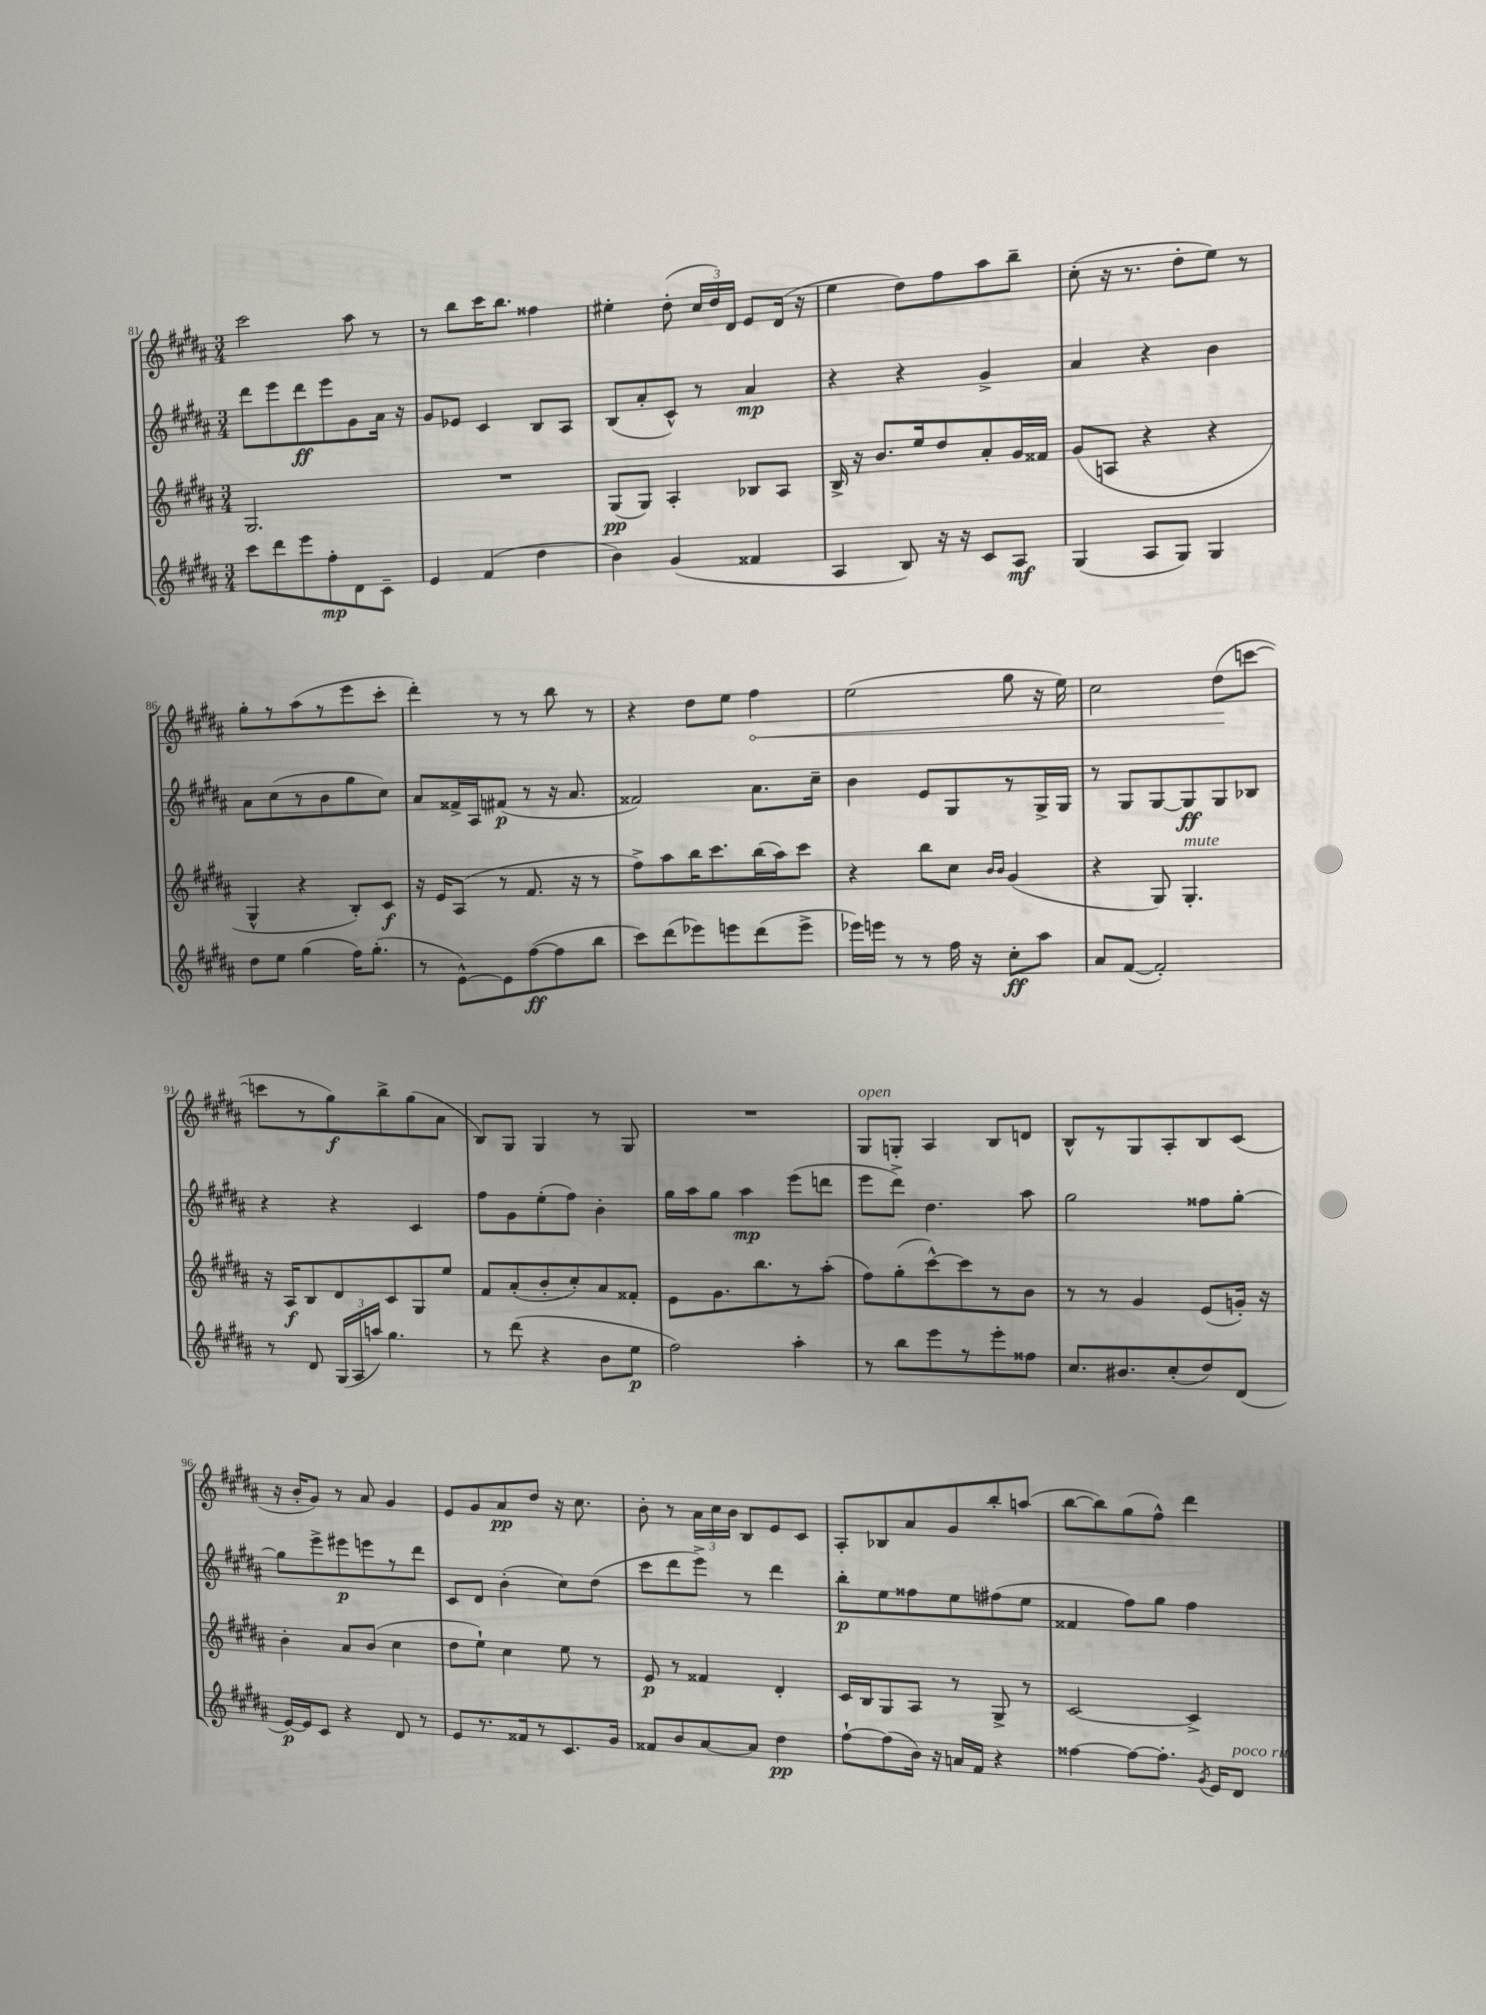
<<
\new StaffGroup <<
\new Staff = "s0" {
    \clef treble \key b \major \numericTimeSignature \time 3/4
    \autoBeamOff cis'''2 ais''8 r8 |
    r8 b''8[ cis'''16 b''8.] fisis''4 |
    eis''4-. dis''8-.( \tuplet 3/2 { cis''16[ dis''16) dis'16] } e'8[ dis'16]( r16 |
    e''4 dis''8[) fis''8 ais''8 b''8]-- |
    cis''8-.( r16 r8. dis''8[-. e''8]) r8 |
    gis''8[-. r8 ais''8( r8 e'''8 cis'''8]-. |
    dis'''4-.) r8 r8 b''8 r8 |
    r4 dis''8[ e''8] \once \override Hairpin.circled-tip = ##t fis''4\< |
    e''2( gis''8 r16 e''16) |
    cis''2 dis''8[\!( c'''8]~ |
    c'''8[ r8 gis''8\f) b''8-> gis''8( ais'8] |
    b8[) gis8] gis4 r8 gis8 |
    R2. |
    gis8[^\markup { \italic "open" } g8]-. ais4 b8[ d'8] |
    b8[-^ r8 gis8 ais8-. b8 cis'8]( |
    r16 b'16[-. gis'8]) r8 ais'8 gis'4 |
    e'8[ gis'8 ais'8\pp dis''8] r16 cis''8. |
    b'8-. r8 \tuplet 3/2 { ais'16[ cis''16 b'16] } b8[ e'8 cis'8] |
    ais8[-. bes8 ais'8 gis'8 b''8-. a''8]( |
    b''8[~ b''8) gis''8( fis''8]-^) dis'''4 \bar "|." |
}
\new Staff = "s1" {
    \clef treble \key b \major \numericTimeSignature \time 3/4
    \autoBeamOff dis'''8[ e'''8 dis'''8\ff e'''8 gis'8 ais'16] r16 |
    gis'8[ ees'8] cis'4 b8[ ais8] |
    b8[( ais'8-. cis'8]-^) r8 ais'4\mp |
    r4 r4 gis'4-> |
    ais'4 r4 b'4 |
    ais'8[ cis''8( r8 b'8 gis''8 cis''8]) |
    ais'8[ fisis'16-> ais16 fis'8]\p( r8 r16 ais'8. |
    fisis'2) ais'8.[ cis''16]-- |
    b'4 e'8[ gis8 r8 gis16-> gis16] |
    r8 gis8[ gis8~ gis8\ff gis8 bes8] |
    r4 r4 cis'4 |
    fis''8[ gis'8 e''8-.( fis''8]) b'4-. |
    gis''16[ ais''16 gis''8] ais''4\mp e'''8[( d'''8] |
    e'''8[ dis'''8]->) dis''4. ais''8 |
    gis''2 fisis''8[ gis''8]~-. |
    gis''8[ e'''8-> eis'''8\p e'''8 r8 dis'''8] |
    cis'8[ dis'8] b'4-.( cis''8[) dis''8]( |
    cis'''8[ dis'''8 e'''8]->) r8 dis'''4 |
    b''8[-.\p e''8 fisis''8 e''8 fis''8( e''8] |
    fisis'4 fis''8[) gis''8] fis''4 \bar "|." |
}
\new Staff = "s2" {
    \clef treble \key b \major \numericTimeSignature \time 3/4
    \autoBeamOff gis2. |
    R2. |
    gis8[\pp( gis8]) ais4-. bes8[ ais8] |
    b16-> r16 b'8.[ e''16 dis''8 ais'8-. gis'16 fisis'16] |
    gis'8[( a8] r4 r4 |
    gis4-^ r4 b8[-.) cis'8]\f |
    r16 e'16[ ais8]( r8 fis'8. r16 r8 |
    fis''8[->) ais''8 b''16 cis'''8. b''16( ais''16) cis'''8] |
    r4 b''8[ cis''8] \grace { b'16[ b'16] } gis'4( |
    r4 gis8) gis4.-.^\markup { \italic "mute" } |
    r16 ais16[\f b8 dis'8 cis'8 gis8 e''8] |
    fis'8[ ais'8-.( b'8-. cis''8-.) ais'8 fisis'8]-. |
    e'8[ gis'8. b''8. r8 ais''8]-.( |
    fis''8[) gis''8-.( cis'''8~-^) cis'''8 r8 b'8] |
    r8 r8 gis'4 e'8[( g'16]-.) r16 |
    b'4-. ais'8[ b'8]( cis''4 |
    dis''8[ e''8]-!) cis''4 e''8 r8 |
    e'8\p r8 fisis'4 dis'4-. |
    cis'16[ b16 gis8 ais8] r8 gis8-> r8 |
    cis'2~ cis'4-> \bar "|." |
}
\new Staff = "s3" {
    \clef treble \key b \major \numericTimeSignature \time 3/4
    \autoBeamOff cis'''8[ dis'''8 e'''8 fis''8-.\mp dis'8 cis'8]-- |
    e'4 fis'4( dis''4 |
    b'4) gis'4( fisis'4 |
    ais4 b8) r16 r16 cis'8[ ais8]\mf |
    gis4( ais8[ gis8]) gis4 |
    dis''8[ e''8] gis''4( fis''16[) gis''8.]-.( |
    r8 e'8[~-^) e'8 fis''8~\ff( fis''8 b''8] |
    cis'''8[) dis'''8( ees'''8) e'''8 dis'''8( e'''8]-> |
    ees'''16[) e'''16] r8 r8 fis''16 r16 cis''8[-.\ff ais''8] |
    ais'8[ fis'8]~( fis'2-.) |
    r8 dis'8 \tuplet 3/2 { gis16[( ais16 a''16]) } gis''4. |
    r8 dis'''8( r4 b'8[ e''8]\p |
    fis''2) ais''4-. |
    r8 b''8[ e'''8 r8 e'''8-. fisis''8] |
    cis''8.[ bis'8. cis''8-.( dis''8) dis'8]( |
    e'16[~\p) e'16 cis'8] r4 dis'8 r8 |
    e'8[ r8. fisis'16 r8 cis'8. gis'16] |
    fisis'8[ b'8 ais'8~ ais'8] dis''4\pp |
    fis''8[~-! fis''8( b'16]) r16 a'16[ fis'16] r4 |
    fisis''4~ fisis''8[~ fisis''8.]-. \acciaccatura { gis'8 } e'16[ dis'8]^\markup { \italic "poco rit." } \bar "|." |
}
>>
>>
\layout { \context { \Score currentBarNumber = #81 } }
